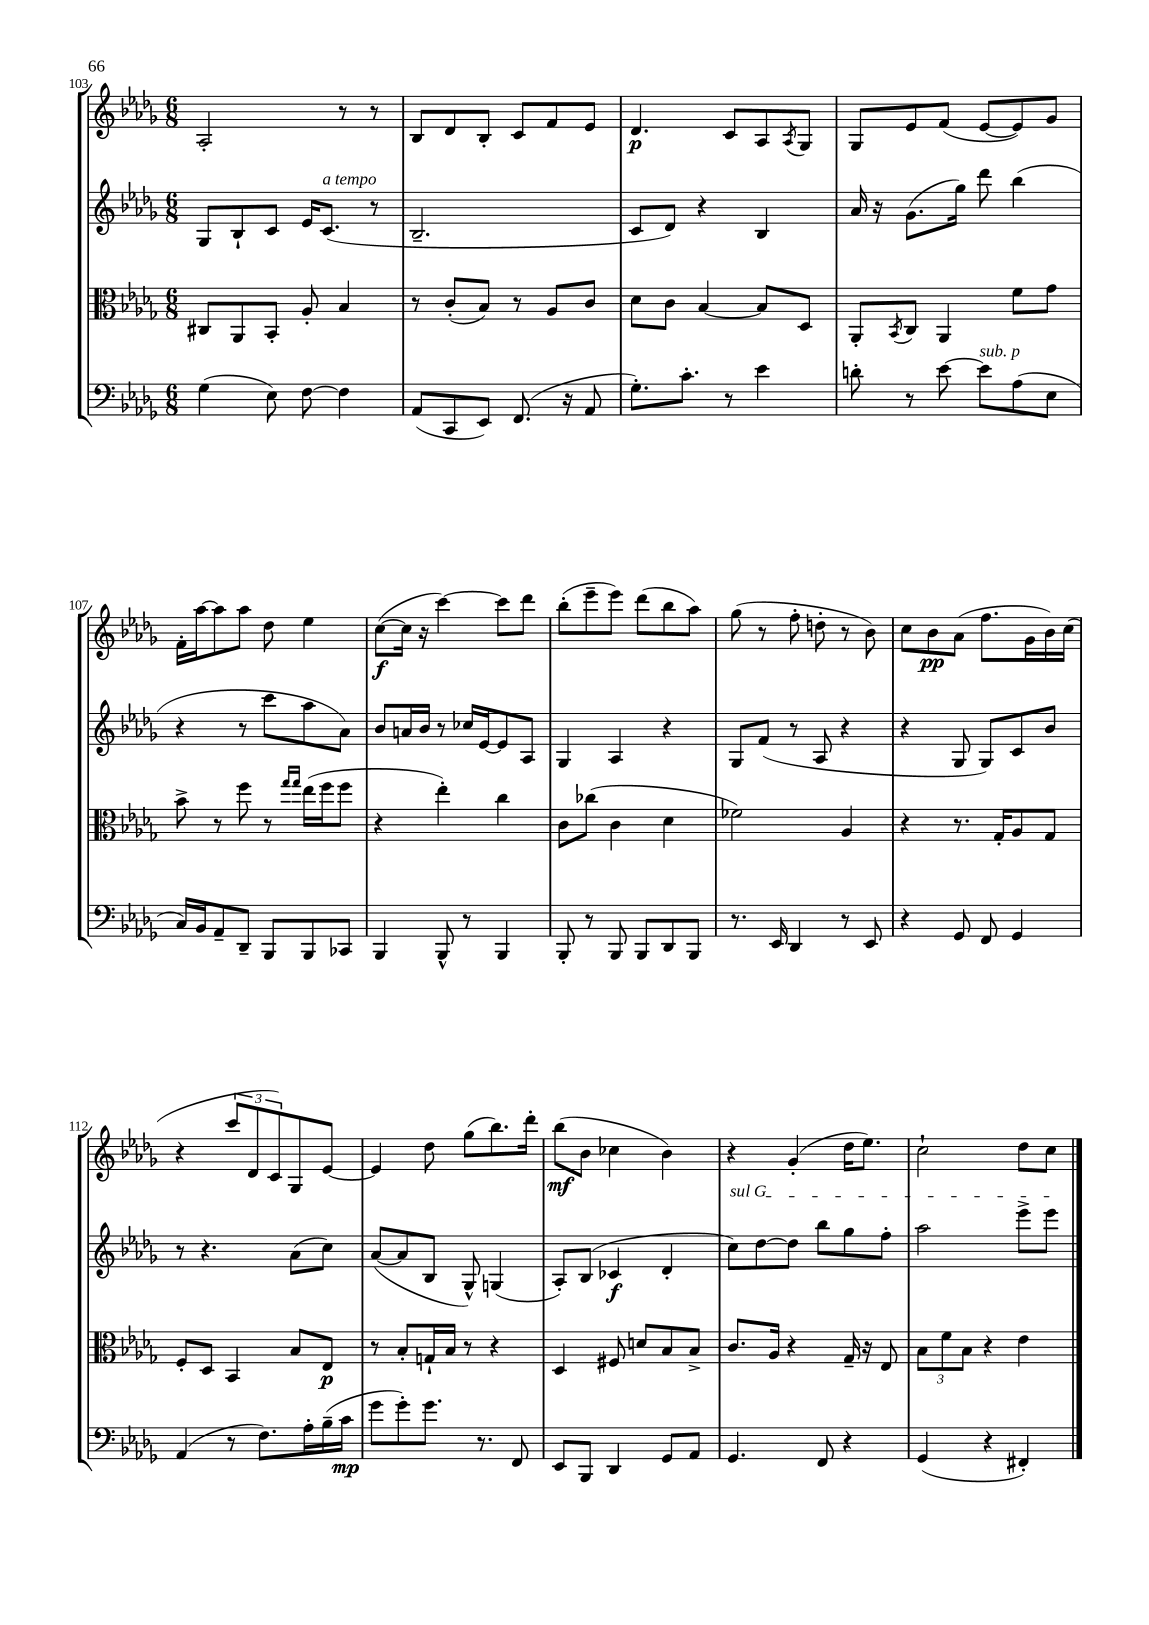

**kern	**kern	**kern	**kern
*staff4	*staff3	*staff2	*staff1
*clefF4	*clefC3	*clefG2	*clefG2
*k[b-e-a-d-g-]	*k[b-e-a-d-g-]	*k[b-e-a-d-g-]	*k[b-e-a-d-g-]
*M6/8	*M6/8	*M6/8	*M6/8
(4G-	8C#	8G-	2A-'
.	8AA-	8B-`	.
8E-)	8BB-'	8c	.
[8F	8A-'	16e-	.
.	.	(8.c	.
4F]	4B-	.	8r
.	.	8r	8r
=	=	=	=
(8AA-	8r	2.B-~	8B-
8CC	(8c'	.	8d-
8EE-)	8B-)	.	8B-'
(8.FF	8r	.	8c
.	8A-	.	8f
16r	.	.	.
8AA-	8c	.	8e-
=	=	=	=
8.G-')	8d-	8c	4.d-
.	8c	8d-)	.
8.c'	.	.	.
.	[4B-	4r	.
8r	.	.	8c
4e-	8B-]	4B-	8A-
.	.	.	8qA-
.	8D-	.	8G-
=	=	=	=
8d'	8AA-'	16a-	8G-
.	.	16r	.
.	8qBB-	.	.
8r	8C	(8.g-	8e-
[8e-	4AA-	.	(8f
.	.	16gg-)	.
8e-]	.	8ddd-	[8e-
(8A-	8f	(4bb-	8e-])
8E-	8g-	.	8g-
=	=	=	=
16C)	8b-^	4r	16f'
16BB-	.	.	[16aa-
8AA-~	8r	.	8aa-]
8DD-~	8ff	8r	8aa-
8BBB-	8r	8ccc	8dd-
.	16qqgg-	.	.
.	16qqgg-	.	.
8BBB-	(16ee-	8aa-	4ee-
.	16ff	.	.
8CC-	8ff	8a-)	.
=	=	=	=
4BBB-	4r	8b-	([8cc
.	.	16a	16cc]
.	.	16b-	16r
8BBB-^^	4ee-')	8r	[4ccc)
8r	.	16cc-	.
.	.	[16e-	.
4BBB-	4cc	8e-]	8ccc]
.	.	8A-	8ddd-
=	=	=	=
8BBB-'	8c	4G-	(8bb-'
8r	(8cc-	.	8eee-~
8BBB-	4c	4A-	8eee-)
8BBB-	.	.	(8ddd-
8DD-	4d-	4r	8bb-
8BBB-	.	.	8aa-)
=	=	=	=
8.r	2f-)	8G-	(8gg-
.	.	(8f	8r
16EE-	.	.	.
4DD-	.	8r	8ff'
.	.	8A-	8dd'
8r	4A-	4r	8r
8EE-	.	.	8b-)
=	=	=	=
4r	4r	4r	8cc
.	.	.	8b-
8GG-	8.r	8G-	(8a-
8FF	.	8G-)	8.ff
.	16G-'	.	.
4GG-	8A-	8c	.
.	.	.	16g-
.	8G-	8b-	16b-)
.	.	.	(16cc
=	=	=	=
(4AA-	8F'	8r	4r
.	8D-	4.r	.
8r	4BB-	.	12ccc
.	.	.	12d-
8.F)	.	.	.
.	.	.	12c)
.	8B-	(8a-	8G-
16A-'	.	.	.
(16B-~	8E-	8cc)	[8e-
16c	.	.	.
=	=	=	=
8g-	8r	([8a-	4e-]
8g-')	8B-'	8a-]	.
8.g-	16G`	8B-	8dd-
.	16B-	.	.
.	8r	8G-^^)	(8gg-
8.r	.	.	.
.	4r	(4G	8.bb-)
8FF	.	.	.
.	.	.	16ddd-'
=	=	=	=
8EE-	4D-	8A-')	(8bb-
8BBB-	.	(8B-	8b-
4DD-	8F#	4c-	4cc-
.	8d	.	.
8GG-	8B-	4d-'	4b-)
8AA-	8B-^	.	.
=	=	=	=
4.GG-	8.c	8cc)	4r
.	.	[8dd-	.
.	16A-	.	.
.	4r	8dd-]	(4g-'
8FF	.	8bb-	.
4r	16G-~	8gg-	16dd-
.	16r	.	8.ee-)
.	8E-	8ff'	.
=	=	=	=
(4GG-	12B-	2aa-	2cc`
.	12f	.	.
.	12B-	.	.
4r	4r	.	.
4FF#')	4e-	8eee-^	8dd-
.	.	8eee-	8cc
==	==	==	==
*-	*-	*-	*-
